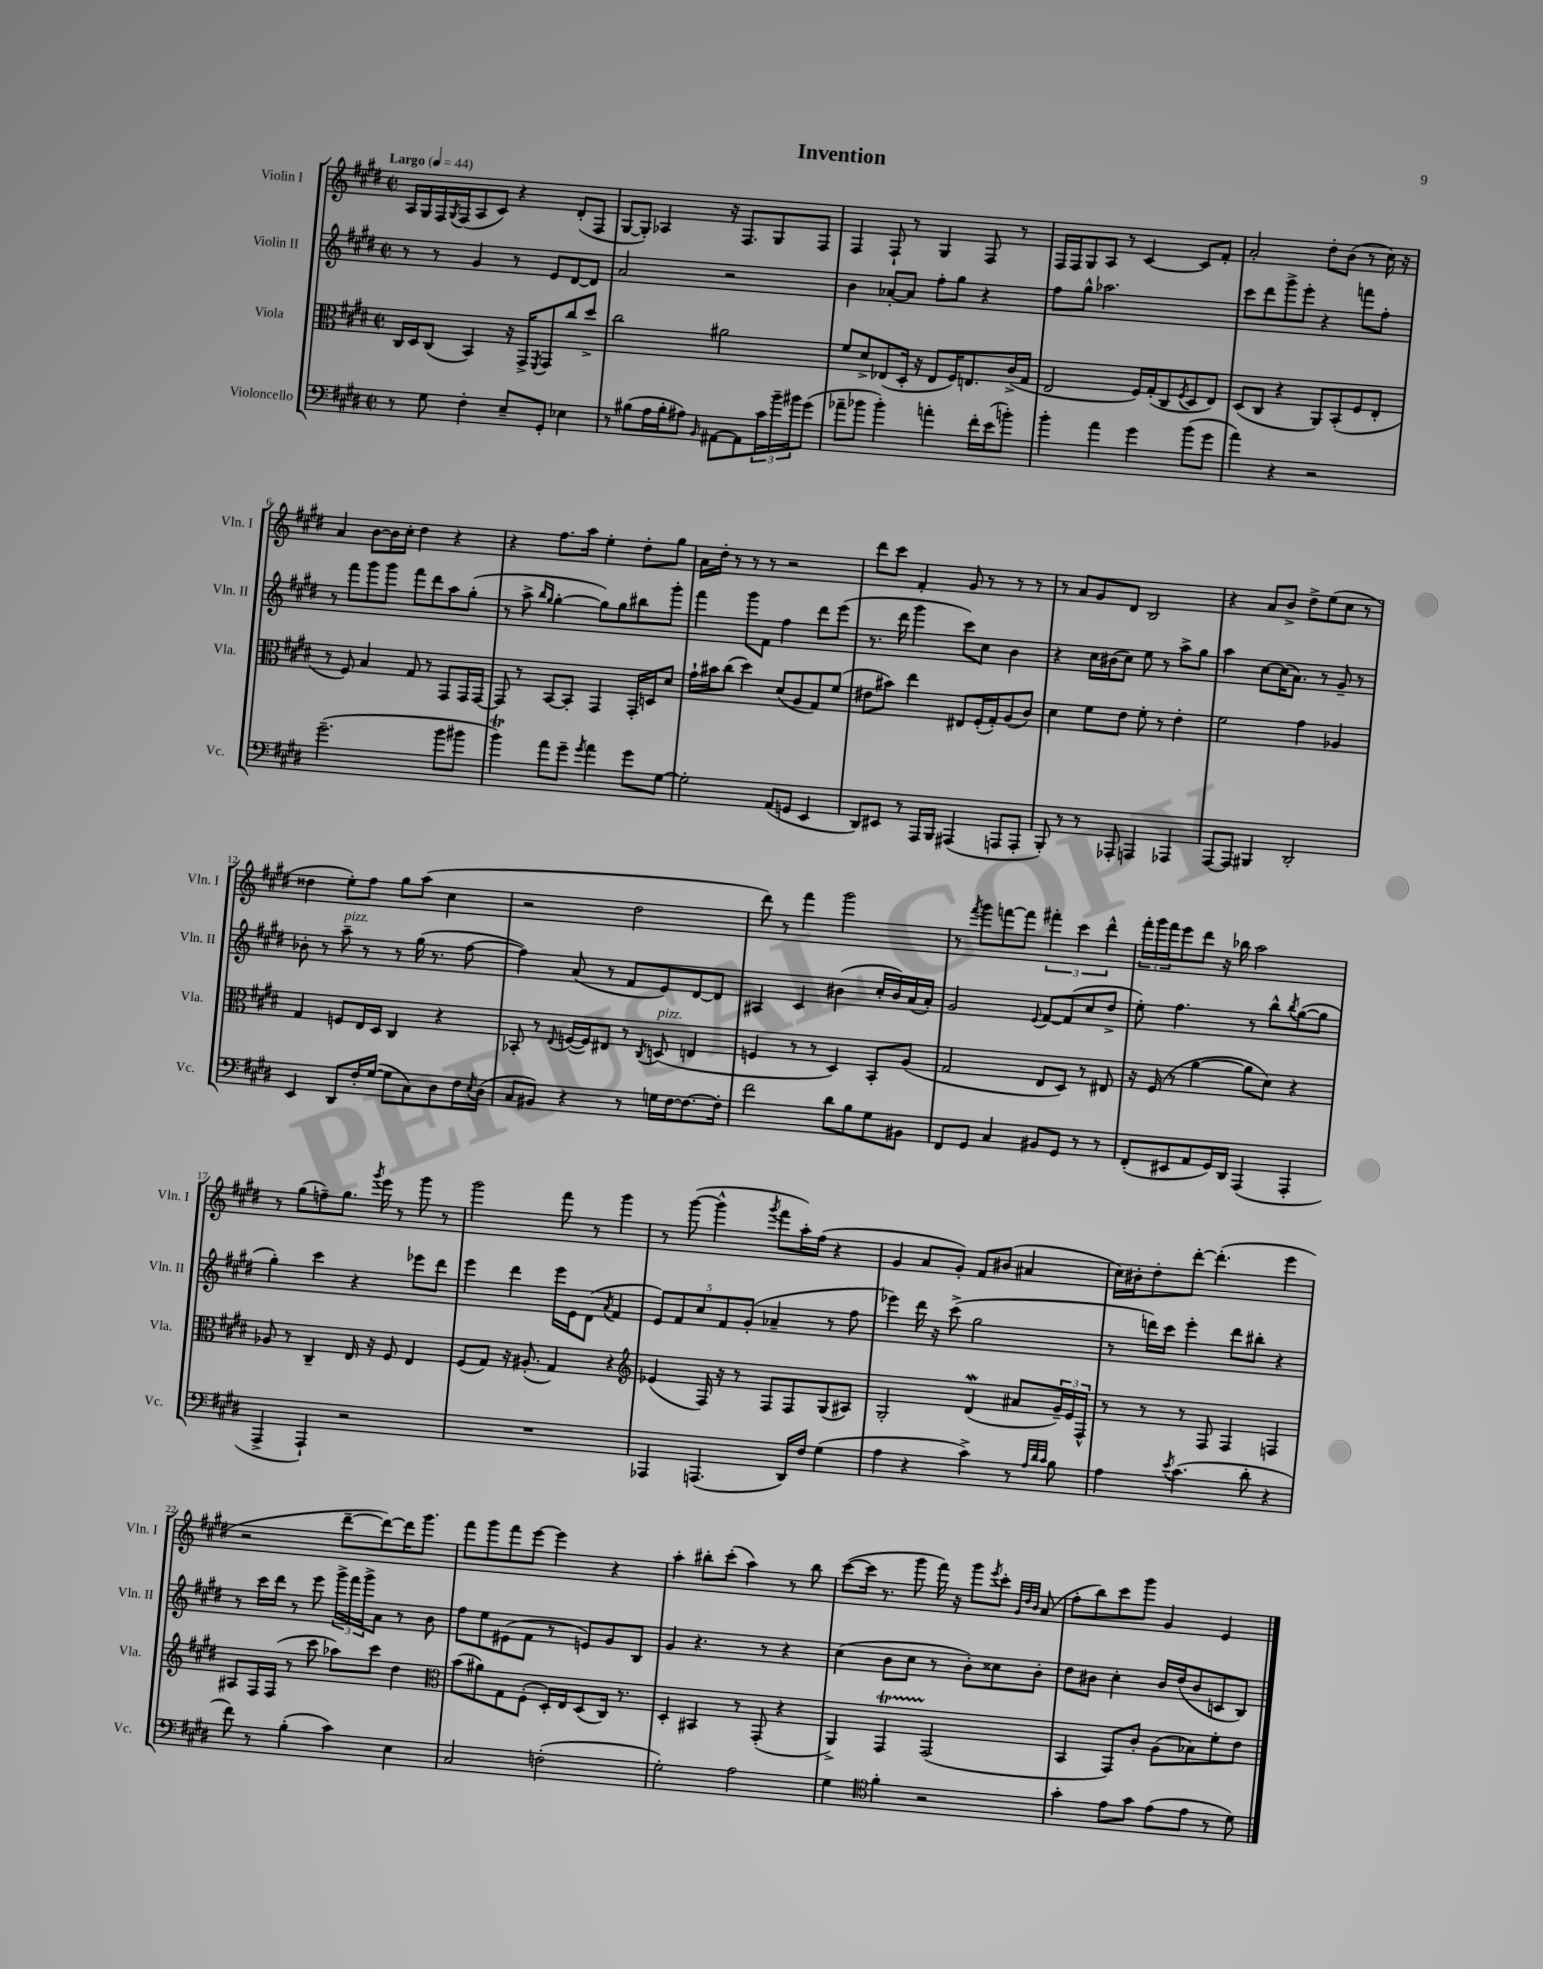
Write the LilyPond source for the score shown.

\header { title = "Invention" }
<<
\new StaffGroup <<
\new Staff = "s0" \with { instrumentName = "Violin I" shortInstrumentName = "Vln. I" } {
    \clef treble \key e \major \defaultTimeSignature \time 2/2 \tempo "Largo" 4 = 44
    a16 gis16 fis16 \acciaccatura { gis8 } fis16( a8 cis'8) r4 dis'8-.( fis8 |
    gis8~ gis8-.) aes4 r16 fis8. gis8 fis8 |
    fis4 fis8-! r8 gis4 fis8 r8 |
    fis16 fis16 gis8 a8 r8 cis'4~ cis'8 fis'8-. |
    a'2-. dis''8-. b'8( r8 cis''16) r16 |
    a'4 b'8~ b'16 cis''16-. dis''4 r4 |
    r4 fis''8. a''16 e''4-. dis''8-. gis''8 |
    a'16 dis''16-. r8 r8 r8 r2 |
    dis'''8 cis'''8 fis'4-. gis'8 r8 r8 r8 |
    r8 a'8 gis'8 dis'8 b2 |
    r4 a'8 b'8-> dis''8-> e''8( cis''8 r8 |
    disis''4 e''8-.) fis''8 gis''8 a''8( cis''4 |
    r2 dis''2 |
    dis'''8) r8 fis'''4 gis'''2 |
    r8 \acciaccatura { fis'''8 } gis'''8 f'''8~ f'''8 \tuplet 3/2 { fis'''4-. cis'''4 dis'''4-^ } |
    \tuplet 3/2 { fis'''16-. gis'''16 fis'''16 } e'''8 dis'''8 r16 bes''16 a''2 |
    r8 gis''8( f''8--) gis''8. \acciaccatura { gis'''8 } e'''16 r8 gis'''8 r8 |
    gis'''2 fis'''8 r8 gis'''4 |
    r8 gis'''8~( gis'''4-^ \acciaccatura { gis'''8 } fis'''8 a''16-.) fis''16( r4 |
    gis'4 a'8 gis'8-.) fis'8 bis'8( ais'4 |
    cis''16) bis'16-. dis''8-. dis'''8~-. dis'''4.-.( e'''4 |
    r2 dis'''8~-- dis'''8~) dis'''16 gis'''8. |
    fis'''8 gis'''8 fis'''8 e'''8~ e'''4 r4 |
    a''4-. bis''8-. cis'''8-.( a''4) r8 bis''8 |
    cis'''8~( cis'''16 r8. gis'''8 fis'''16) r16 gis'''8 \acciaccatura { e'''8 } cis'''8-. \grace { gis'32 dis''32 b'32 } a'8( |
    fis''8-. b''8) cis'''8 gis'''8 gis'4 e'4 \bar "|." |
}
\new Staff = "s1" \with { instrumentName = "Violin II" shortInstrumentName = "Vln. II" } {
    \clef treble \key e \major \defaultTimeSignature \time 2/2
    r8 r8 gis'4 r8 e'8 dis'8~ dis'8 |
    a'2 r2 |
    b'4 aes'8~-. aes'8 fis''8-. gis''8 r4 |
    fis''8 gis''8-^ aes''2. |
    cis'''8 dis'''8 gis'''8-> e'''8-. r4 f'''8 fis''8-. |
    r8 fis'''8 gis'''8 gis'''8 fis'''8 dis'''8 a''8 gis''8-.( |
    r8 a''8-> \grace { b''16 gis''16 } gis''4~-. gis''8) gis''8 bis''8 gis'''8-. |
    fis'''4 gis'''8 fis'8 fis''4 dis'''8 e'''8( |
    r8. dis'''16 gis'''4 cis'''8) cis''8 b'4 |
    r4 cis''16 bis'16( cis''8) e''8 r8 a''8-> gis''8 |
    a''4 cis''8~ cis''16( a'8.) r8 gis'8-- r8 |
    bes'8-. r8 a''8--^\markup { \italic "pizz." } r8 r8 gis''16( r8. fis''8~ |
    fis''4) a'8( r8 fis'8 e'8) dis'8~ dis'8 |
    ais4 cis'4 bis'4( cis''16-. bis'16) a'16( a'16-.) |
    gis'2 \appoggiatura { e'8 } fis'8~ fis'8( cis''8 dis''8-> |
    e''8-.) fis''4. r8 b''8-^ \acciaccatura { b''8 } gis''8~( gis''8 |
    gis''4-.) cis'''4 r4 ees'''8 dis'''8 |
    e'''4 dis'''4 e'''16 e'16 dis'8( \acciaccatura { a'8 } fis'4 |
    \tuplet 5/4 { e'8) fis'8 cis''8 fis'8 gis'8-.( } aes'4-- r8 fis''8 |
    ees'''4) dis'''16 r16 cis'''8->( gis''2 |
    r8 d'''16) cis'''16 e'''4-. d'''8 bis''8-. r4 |
    r8 cis'''16 dis'''16 r8 e'''8 \tuplet 3/2 { gis'''16-> fis'''16 gis'''16-> } a'8 r8 b'8 |
    fis''8 e''8 eis'8( fis'8 r8 e'8) gis'8 b8 |
    gis'4 r4. r8 r4 |
    cis''4( b'8 cis''8 r8 b'8-.) cisis''8 b'8-. |
    dis''8 bis'8 cis''4-. bis'16 dis''16( bis'8 c'8 b8) \bar "|." |
}
\new Staff = "s2" \with { instrumentName = "Viola" shortInstrumentName = "Vla." } {
    \clef alto \key e \major \defaultTimeSignature \time 2/2
    cis16 dis16 cis8( b,4) r16 gis,16-> \acciaccatura { fis,8 } gis,8 cis''8 dis''8-> |
    cis''2 ais'2 |
    fis'8 dis'8-> ees8( dis16-. r16 ees8 fis16) e8. cis'16->( gis16 |
    e2 fis16) gis16-.( cis8 \acciaccatura { fis8 } dis8 e8) |
    dis8( cis8 r4 a,8) b,8-.( fis8 e8-. |
    r8 fis8) b4 gis8 r8 gis,8 gis,16 gis,16~ |
    gis,8 r8 b,8~ b,8-. gis,4 gis,16-. d16 dis'8 |
    gis'16-! bis'16 cis''8( dis''4) dis'8( a8 gis8) fis'8( |
    eis'8 bis'8) e''4 eis8 fis16-.( gis16-.) a8( cis'8) |
    dis'4 fis'8 e'8 fis'8-. r8 e'4-. |
    fis'2 gis'4 aes4 |
    gis4 f8 e16 dis16 cis4 r4 |
    bes,8-. r8 \appoggiatura { e8 } f16~( f16) eis8 r8 \acciaccatura { cis8 } d8^\markup { \italic "pizz." }( e4 |
    f4 r8 r8 dis4) b,8-. a8( |
    gis2 e8 dis8) r8 eis8 |
    r16 fis16( r8 a'4~ a'8 dis'8) r4 |
    aes8 r8 cis4-- e16 r16 fis8 e4 |
    fis8( gis8) r16 ais8.-.( gis4) r4 |
    \clef treble ees'4( fis16) r16 r8 fis8 fis8 gis8( ais8) |
    gis2-. dis'4\mordent( ais'8 \tuplet 3/2 { gis'16--) e'16 fis16-^ } |
    r8 r8 r8 fis8 fis4 f4 |
    ais8 fis16 fis16( r8 cis'''8 aes''8) cis'''8 dis''4 |
    \clef alto b'8( ais'8) gis8 fis8-.( dis16-.) e16 dis8( cis16) r8. |
    dis4-. bis,4 r8 gis,8-.( r4 |
    a,4->) gis,4\startTrillSpan gis,2\stopTrillSpan( |
    b,4 gis,8) cis'8-. a8( bes8) fis'8-. e'8 \bar "|." |
}
\new Staff = "s3" \with { instrumentName = "Violoncello" shortInstrumentName = "Vc." } {
    \clef bass \key e \major \defaultTimeSignature \time 2/2
    r8 gis8 fis4-. e8-- gis,8-. ees4 |
    r8 bis8( a16 bis16-. ais8) \grace { b,16 } ais,8~ ais,8 \tuplet 3/2 { cis'16 b'16-- bis'16 } gis'8( |
    aes'8-- bes'8 bes'4-.) a'4-. fis'16-. e'16( b'8-.) |
    b'4-. a'4 gis'4 b'8( gis'8 |
    a'4) r4 r2 |
    gis'2.--( b'8 bis'8 |
    b'4\trill) a'8 gis'8-- \acciaccatura { gis'8 } a'4 gis'8 gis8~ |
    gis2-. a,8( g,8 e,4 |
    dis,8) eis,8 r8 a,,16 b,,16 ais,,4( a,,8 a,,8-. |
    b,,8-.) r8 r8 aes,,8-. a,,4 aes,,4 |
    a,,8~ a,,8 bis,,4 dis,2-. |
    e,4 dis,8 fis16-. gis16~( gis8 cis8) dis8 fis16 \acciaccatura { e8 } dis16( |
    cis8 bis,8) r4 r8 g16 fis16~ fis8.~ fis16-. |
    fis'2 dis'8 b8 gis8 bis,8 |
    fis,8 gis,8 cis4 bis,8 gis,8 r8 r8 |
    fis,8-.( eis,8 a,8 gis,16) dis,16 a,,4( a,,4-. |
    a,,4-> a,,4-!) r2 |
    R1 |
    aes,,4 a,,4.( dis,16) fis16 gis4( |
    a4 r4 cis'4->) r8 \grace { a32 dis'32 cis'32 } b8 |
    a4 \acciaccatura { e'8 } cis'4.( dis'8-. r4 |
    fis'8) r8 b4-.( cis'4) e4 |
    cis2 f2-.( |
    gis2-.) a2 |
    gis4 \clef tenor fis'4-. r2 |
    gis'4-. e'8 gis'8 e'8( e'8 r8 dis'8) \bar "|." |
}
>>
>>
